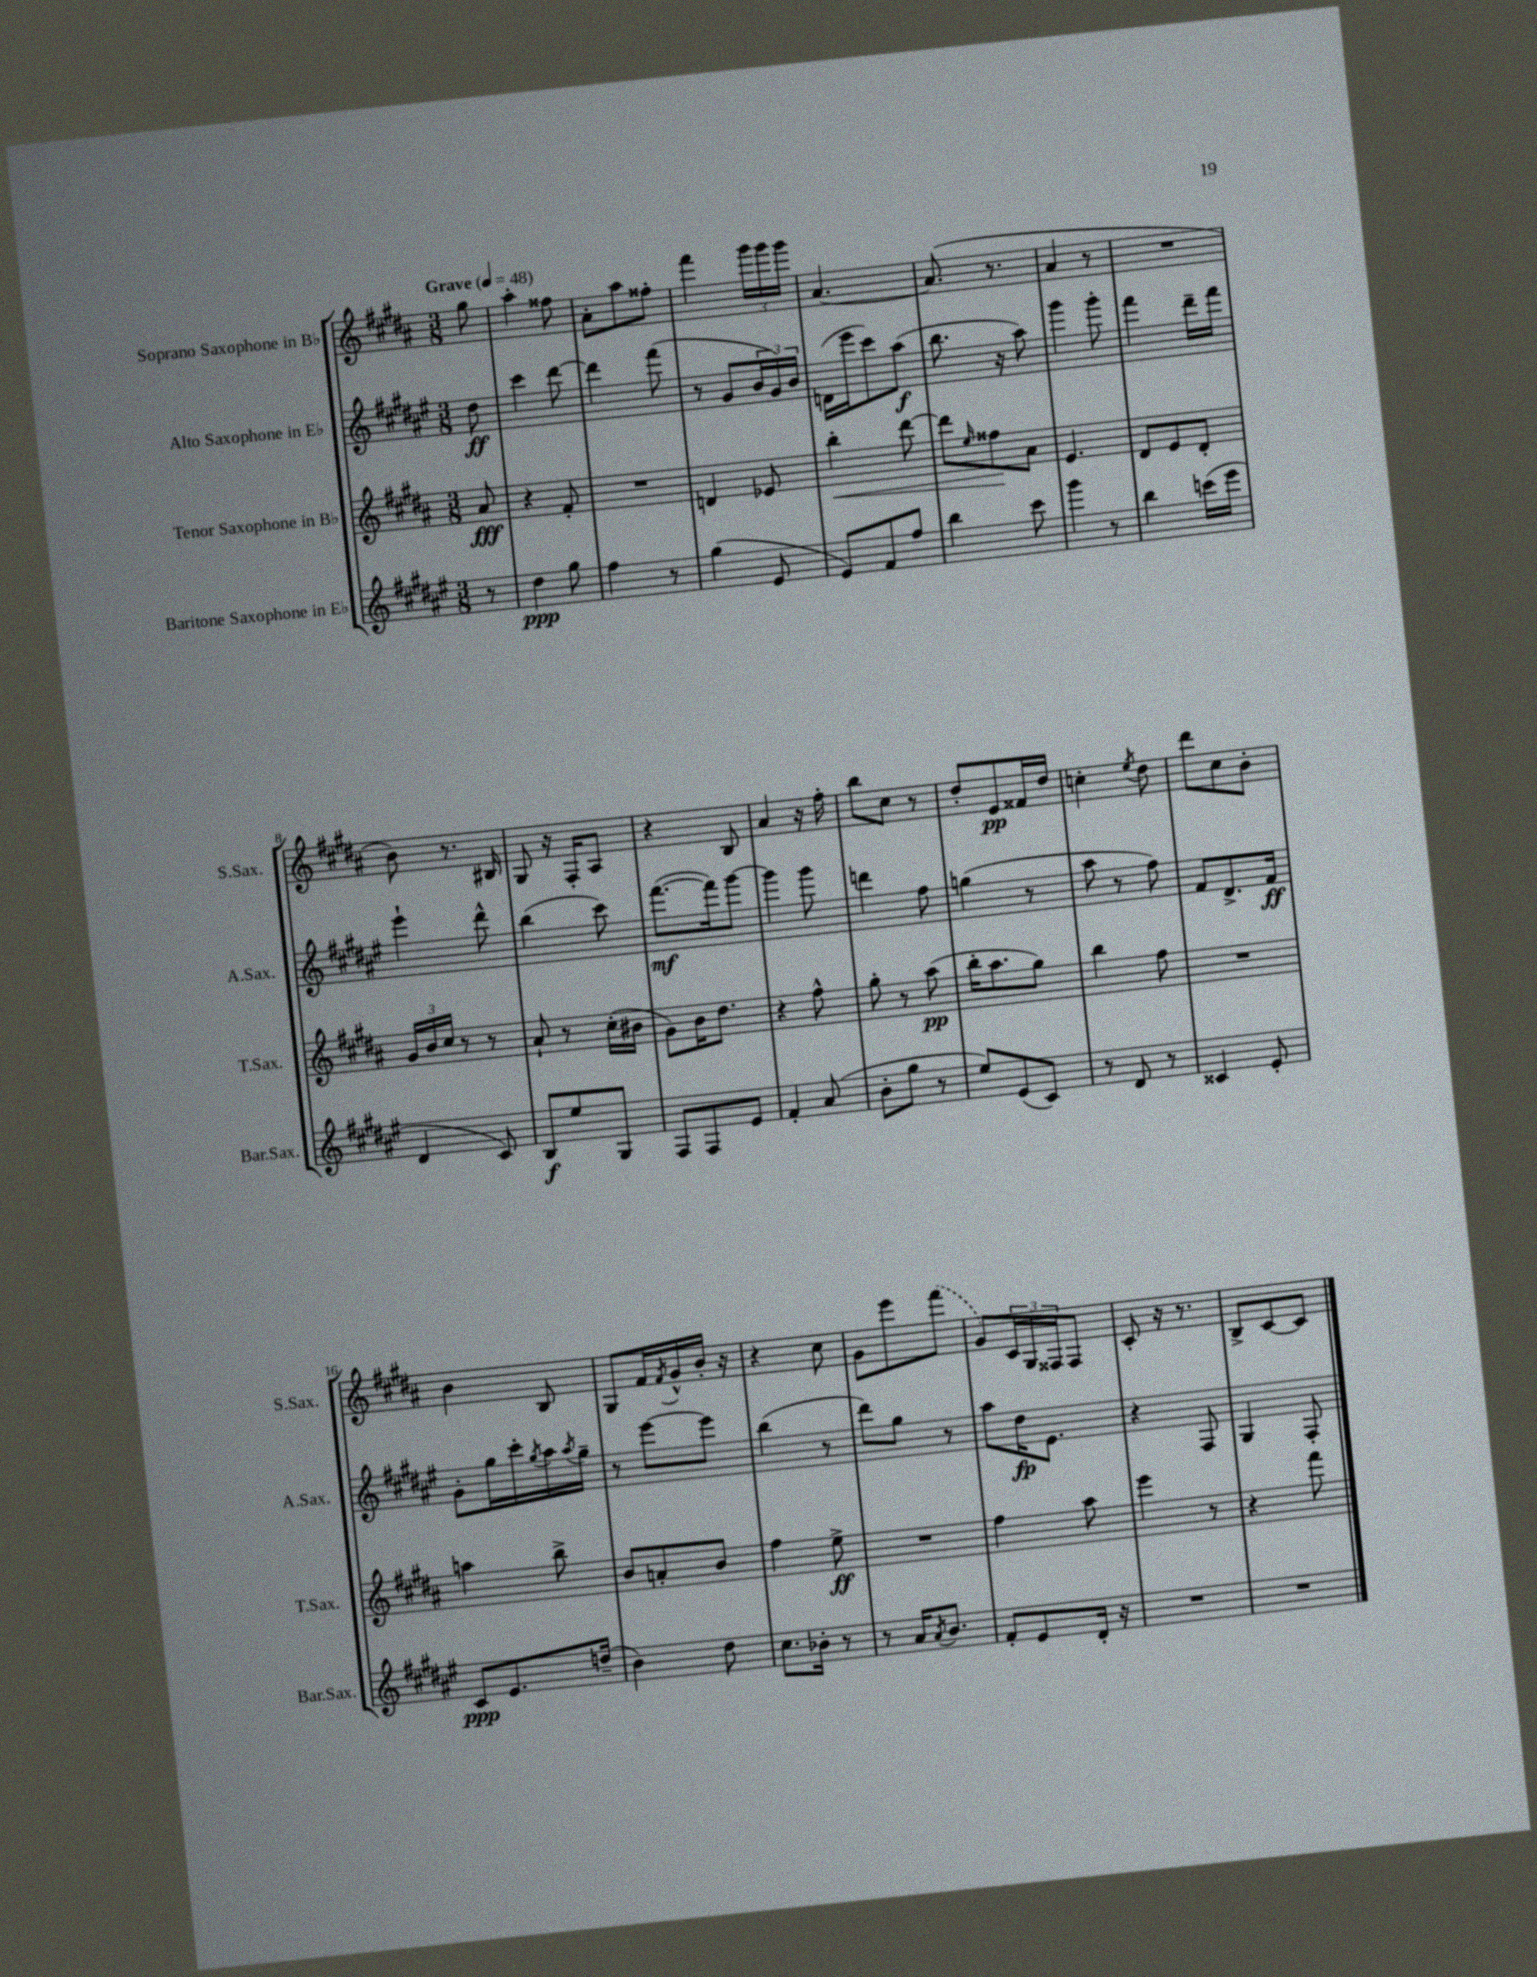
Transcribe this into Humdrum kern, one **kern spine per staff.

**kern	**kern	**kern	**kern
*staff4	*staff3	*staff2	*staff1
*clefG2	*clefG2	*clefG2	*clefG2
*k[f#c#g#d#a#e#]	*k[f#c#g#d#a#]	*k[f#c#g#d#a#e#]	*k[f#c#g#d#a#]
*M3/8	*M3/8	*M3/8	*M3/8
*MM48	*MM48	*MM48	*MM48
8r	8a#/	8dd#\	8gg#\
=	=	=	=
4dd#\	4r	4ccc#\	4aa#'\
8gg#\	8f#'/	[8ddd#\	8ff##\
=	=	=	=
4ff#\	4.r	4ddd#\]	8a#'\L
.	.	.	8aa#\
8r	.	(8fff#\	8ff##'\J
=	=	=	=
(4gg#\	4d/	8r	4fff#\
.	.	8g#/L	.
8e#/	8e-/	24b/L	24ggg#\LL
.	.	24g#/)	24ggg#\
.	.	24b/JJ	24ggg#\JJ
=	=	=	=
8e#/L)	4bb'\	(16d\LL	[4.a#/
.	.	16eee#\J	.
8f#/	.	8ccc#\)	.
8ff#/J	[8ddd#\	(8aa#\J	.
=	=	=	=
4bb\	8ddd#\]L	8.bb\	(8.a#/]
.	16qqee/	.	.
.	8ff##\	.	.
.	.	16r	8.r
8ccc#\	8a#\J	8aa#\)	.
=	=	=	=
4ggg#\	4.e/	4ggg#\	4a#/
8r	.	8ggg#'\	8r
=	=	=	=
4bb\	8d#/L	4fff#\	4.r
.	8e/	.	.
(16ccc\LL	8d#'/J	16ddd#~\LL	.
16eee#\JJ	.	16fff#\JJ	.
=	=	=	=
4d#/	24g#/LL	4eee#`\	8b\)
.	24b/	.	.
.	24cc#/JJ	.	.
.	8r	.	8.r
8c#/)	8r	8ddd#^^\	.
.	.	.	16B#/
=	=	=	=
8B/L	8a#`/	(4bb\	8G#/
8ee#/	8r	.	16r
.	.	.	16F#'/LK
8G#/J	(16cc#'\LL	8ccc#\)	8A#/J
.	16b#\JJ	.	.
=	=	=	=
8F#/L	8g#\L)	([8.fff#\L	4r
8F#/	16b\K	.	.
.	8.dd#\J	16fff#\]k)	.
8e#/J	.	[8ggg#\J	8B/
=	=	=	=
4f#'/	4r	4ggg#\]	4a#/
(8a#/	8ff#^^\	8ggg#\	16r
.	.	.	16ff#'\
=	=	=	=
8b'\L	8gg#'\	4ddd\	8bb\L
8gg#\J	8r	.	8cc#\J
8r	(8aa#\	8ff#\	8r
=	=	=	=
8ee#/L)	16bb'\LK	(4gg\	8dd#'/L
.	8.aa#\	.	.
(8e#/	.	.	8e/
8c#/J)	8gg#\J)	8r	16f##/L
.	.	.	16dd#/JJ
=	=	=	=
8r	4bb\	8aa#\	4cc'\
8d#/	.	8r	.
.	.	.	8qee/
8r	8ff#\	8ff#\)	8dd#\
=	=	=	=
4c##/	4.r	8f#/L	8ddd#\L
.	.	8.d#^/	8cc#\
8e#'/	.	.	8b'\J
.	.	16f#/Jk	.
=	=	=	=
8c#/L	4aa\	8g#'\L	4b\
8.e#/	.	16gg#\L	.
.	.	16ccc#'\	.
.	.	8qgg#/	.
.	8bb^\	16aa#\	8B/
.	.	8qaa#/	.
(16dd~/Jk	.	16gg#~\JJ	.
=	=	=	=
4b\)	8b/L	8r	8G#/L
.	8a'/	[8eee#\L	16f#/L
.	.	.	8qf#/
.	.	.	16g#^^/
8dd#\	8b/J	8eee#\]J	16b'/JJ
.	.	.	16r
=	=	=	=
8.cc#\L	4ff#\	(4bb\	4r
16b-'\Jk	.	.	.
8r	8ee^\	8r	8cc#\
=	=	=	=
8r	4.r	8ddd#\L)	8g#\L
16a#/LK	.	8gg#\J	8eee\
8qa#/	.	.	.
8.b/J	.	.	.
.	.	8r	(8fff#\J
=	=	=	=
8f#'/L	4ff#\	8aa#\L	8g#/L)
8e#/	.	16dd#\K	24c#/L
.	.	.	24G#/
.	.	8.e#\J	.
.	.	.	24F##/J
16d#'/Jk	8aa#\	.	8F##/J
16r	.	.	.
=	=	=	=
4.r	4eee\	4r	8c#'/
.	.	.	16r
.	.	.	8.r
.	8r	8F#/	.
=	=	=	=
4.r	4r	4G#/	8B^/L
.	.	.	[8c#/
.	8fff#\	8F#'/	8c#/]J
==	==	==	==
*-	*-	*-	*-
